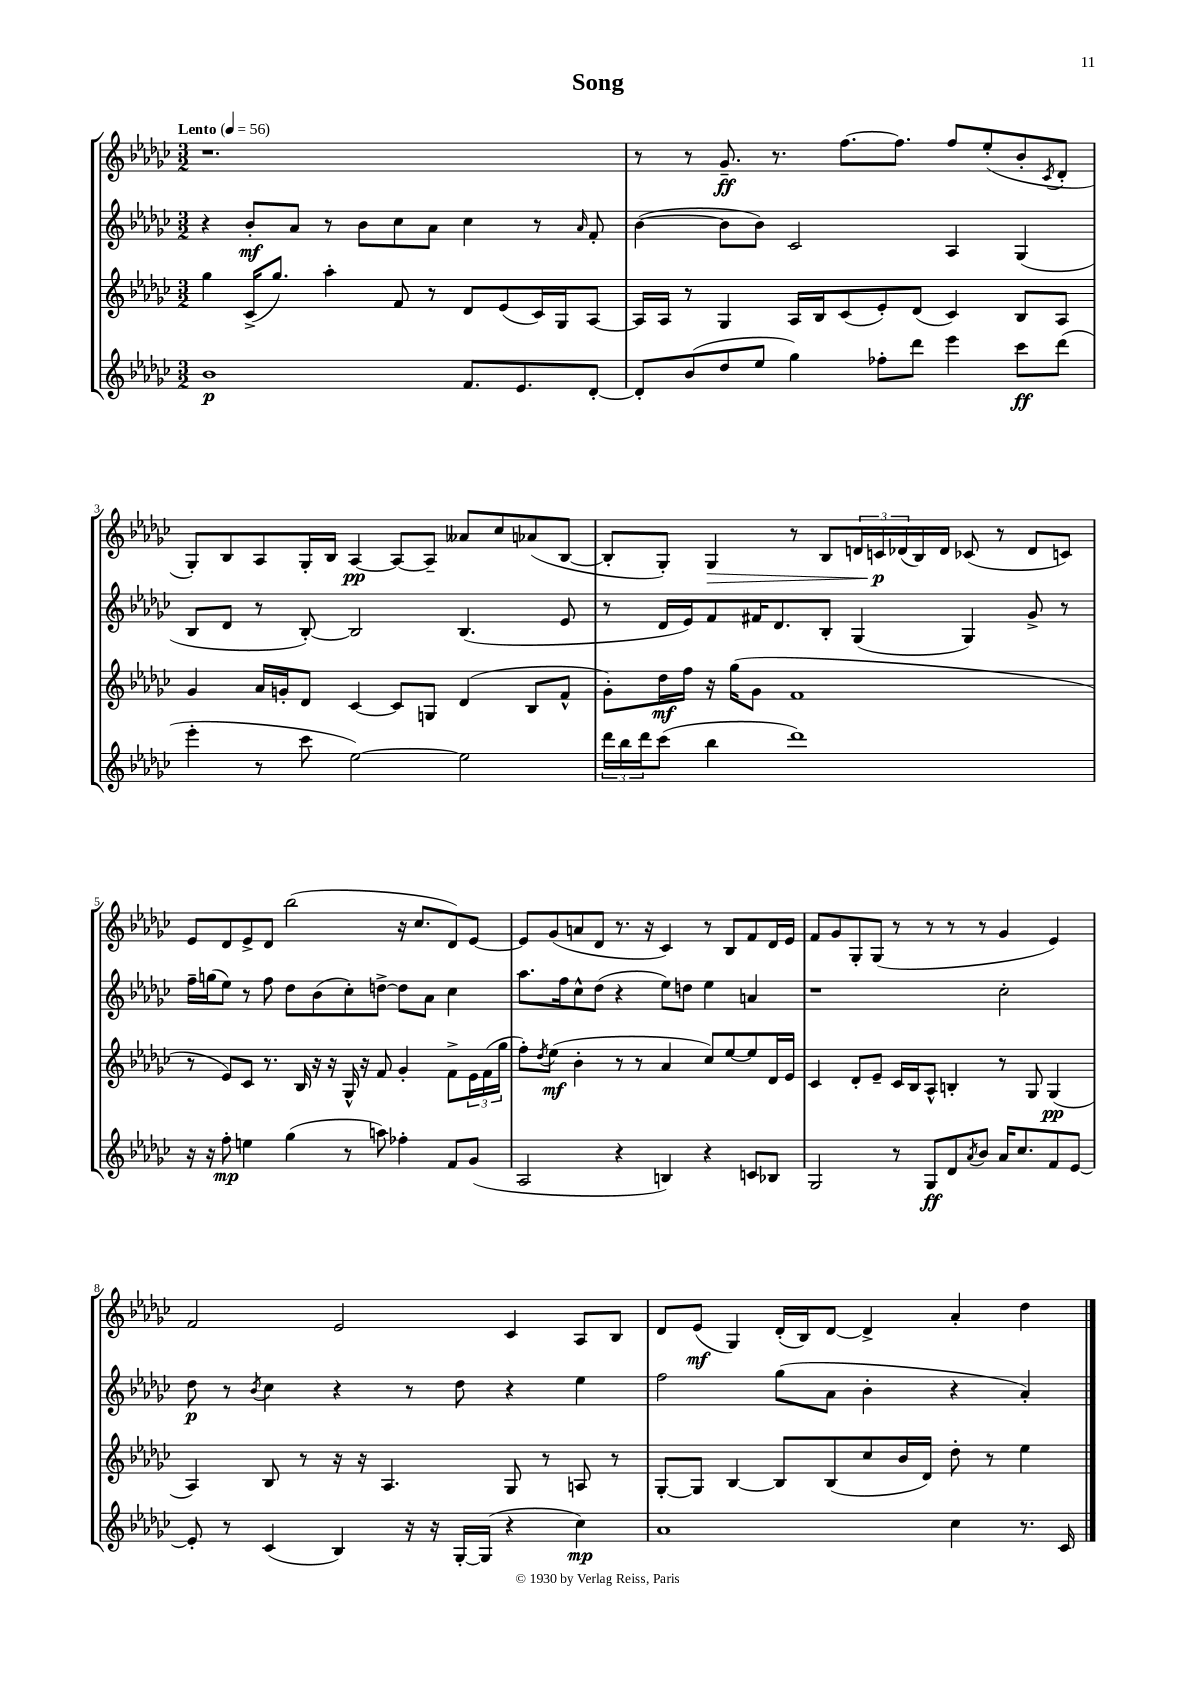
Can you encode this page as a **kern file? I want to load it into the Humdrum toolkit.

**kern	**kern	**kern	**kern
*staff4	*staff3	*staff2	*staff1
*clefG2	*clefG2	*clefG2	*clefG2
*k[b-e-a-d-g-c-]	*k[b-e-a-d-g-c-]	*k[b-e-a-d-g-c-]	*k[b-e-a-d-g-c-]
*M3/2	*M3/2	*M3/2	*M3/2
*MM56	*MM56	*MM56	*MM56
1b-	4gg-\	4r	1.r
.	(16c-^/LK	8b-'/L	.
.	8.gg-/J)	.	.
.	.	8a-/J	.
.	4aa-'\	8r	.
.	.	8b-\L	.
.	8f/	8cc-\	.
.	8r	8a-\J	.
8.f/L	8d-/L	4cc-\	.
.	(8e-/	.	.
8.e-/	.	.	.
.	16c-/L)	8r	.
.	16G-/J	.	.
.	.	16qqa-/	.
[8d-'/J	[8A-/J	8f'/	.
=	=	=	=
8d-'/]L	16A-/]LL	([4b-\	8r
.	16A-/JJ	.	.
(8b-/	8r	.	8r
8dd-/	4G-/	8b-\]L	8.g-~/
8ee-/J	.	8b-\J)	.
.	.	.	8.r
4gg-\)	16A-/LL	2c-/	.
.	16B-/J	.	.
.	(8c-/	.	[8.ff\L
8ff-'\L	8e-'/)	.	.
.	.	.	8.ff\]J
8ddd-\J	(8d-/J	.	.
4eee-\	4c-/)	4A-/	8ff/L
.	.	.	(8ee-'/
8ccc-\L	8B-/L	(4G-/	8b-'/
.	.	.	8qc-/
(8ddd-\J	8A-/J	.	8d-'/J
=	=	=	=
4eee-'\	4g-/	8B-/L	8G-'/L)
.	.	8d-/J	8B-/
8r	16a-/LL	8r	8A-/
.	16g'/J	.	.
8ccc-\	8d-/J	[8B-'/)	16G-'/L
.	.	.	16B-/JJ
[2ee-\)	[4c-/	2B-/]	[4A-/
.	8c-/]L	.	8A-/_L
.	8G/J	.	8A-~/]J
2ee-\]	(4d-/	(4.B-/	8a--/L
.	.	.	8cc-/
.	8B-/L	.	(8a-/
.	8f^^/J	8e-/	[8B-/J
=	=	=	=
24ddd-\LL	8g-'\L)	8r	8B-'/]L
24bb-\	.	.	.
24ddd-\J	.	.	.
(8ccc-\J	16dd-\L	16d-/LL	8G-'/J)
.	16ff\JJ	16e-/J)	.
4bb-\	16r	8f/	4G-/
.	(16gg-\LK	.	.
.	8g-\J	16f#/K	.
.	.	8.d-/	.
1ddd-)	1f	.	8r
.	.	8B-'/J	8B-/L
.	.	(4G-/	24d/L
.	.	.	24c/
.	.	.	(24d-/
.	.	.	16B-/)
.	.	.	16d-/JJ
.	.	4G-/)	(8c-/
.	.	.	8r
.	.	8g-^/	8d-/L
.	.	8r	8c/J)
=	=	=	=
16r	8r	16ff~\LL	8e-/L
16r	.	(16gg\J	.
8ff'\	8e-/L)	8ee-\J)	8d-/
4ee\	8c-/J	8r	8e-^/
.	8.r	8ff\	8d-/J
(4gg-\	.	8dd-\L	(2bb-\
.	16B-/	.	.
.	16r	(8b-\	.
.	16r	.	.
8r	16G-^^/	8cc-'\)	.
.	16r	.	.
8aa\)	8f/	[8dd^\J	.
4ff-'\	4g-'/	8dd\]L	16r
.	.	.	8.cc-/L
.	.	8a-\J	.
8f/L	8f^\L	4cc-\	8d-/)
(8g-/J	24e-\L	.	[8e-/J
.	(24f\	.	.
.	24gg-\JJ	.	.
=	=	=	=
2A-/	8ff'\L)	8.aa-\L	8e-/]L
.	8qdd-/	.	.
.	(8ee-\J	.	(8g-/
.	.	16ff\k	.
.	4b-'\	8cc-^^\	8a/
.	.	(8dd-\J	8d-/J
4r	8r	4r	8.r
.	8r	.	.
.	.	.	16r
4B/)	4a-/	8ee-\L)	4c-/)
.	.	8dd\J	.
4r	8cc-/L)	4ee-\	8r
.	[8ee-/	.	8B-/L
8c/L	8ee-/]	4a/	8f/
8B-/J	16d-/L	.	16d-/L
.	16e-/JJ	.	16e-/JJ
=	=	=	=
2G-/	4c-/	1r	8f/L
.	.	.	8g-/
.	8d-'/L	.	8G-'/
.	8e-~/J	.	(8G-/J
8r	16c-/LL	.	8r
.	16B-/J	.	.
8G-/L	8A-^^/J	.	8r
8d-/	4B'/	.	8r
8qa-/	.	.	.
8b-/J	.	.	8r
16a-/LK	8r	2cc-'\	4g-/
8.cc-/	.	.	.
.	8G-/	.	.
8f/	(4G-/	.	4e-/)
[8e-/J	.	.	.
=	=	=	=
8e-'/]	4A-/)	8dd-\	2f/
8r	.	8r	.
.	.	8qb-/	.
(4c-/	8B-/	4cc-\	.
.	8r	.	.
4B-/)	16r	4r	2e-/
.	16r	.	.
.	4.A-/	.	.
16r	.	8r	.
16r	.	.	.
[16G-'/LL	.	8dd-\	.
(16G-/]JJ	.	.	.
4r	8G-/	4r	4c-/
.	8r	.	.
4cc-\)	8A/	4ee-\	8A-/L
.	8r	.	8B-/J
=	=	=	=
1a-	[8G-'/L	2ff\	8d-/L
.	8G-/]J	.	(8e-/J
.	[4B-/	.	4G-/)
.	8B-/]L	(8gg-\L	(16d-'/LL
.	.	.	16B-/J)
.	(8B-/	8a-\J	[8d-/J
.	8cc-/	4b-'\	4d-^/]
.	16b-/L	.	.
.	16d-/JJ)	.	.
4cc-\	8dd-'\	4r	4a-'/
.	8r	.	.
8.r	4ee-\	4a-'/)	4dd-\
16c-/	.	.	.
==	==	==	==
*-	*-	*-	*-
